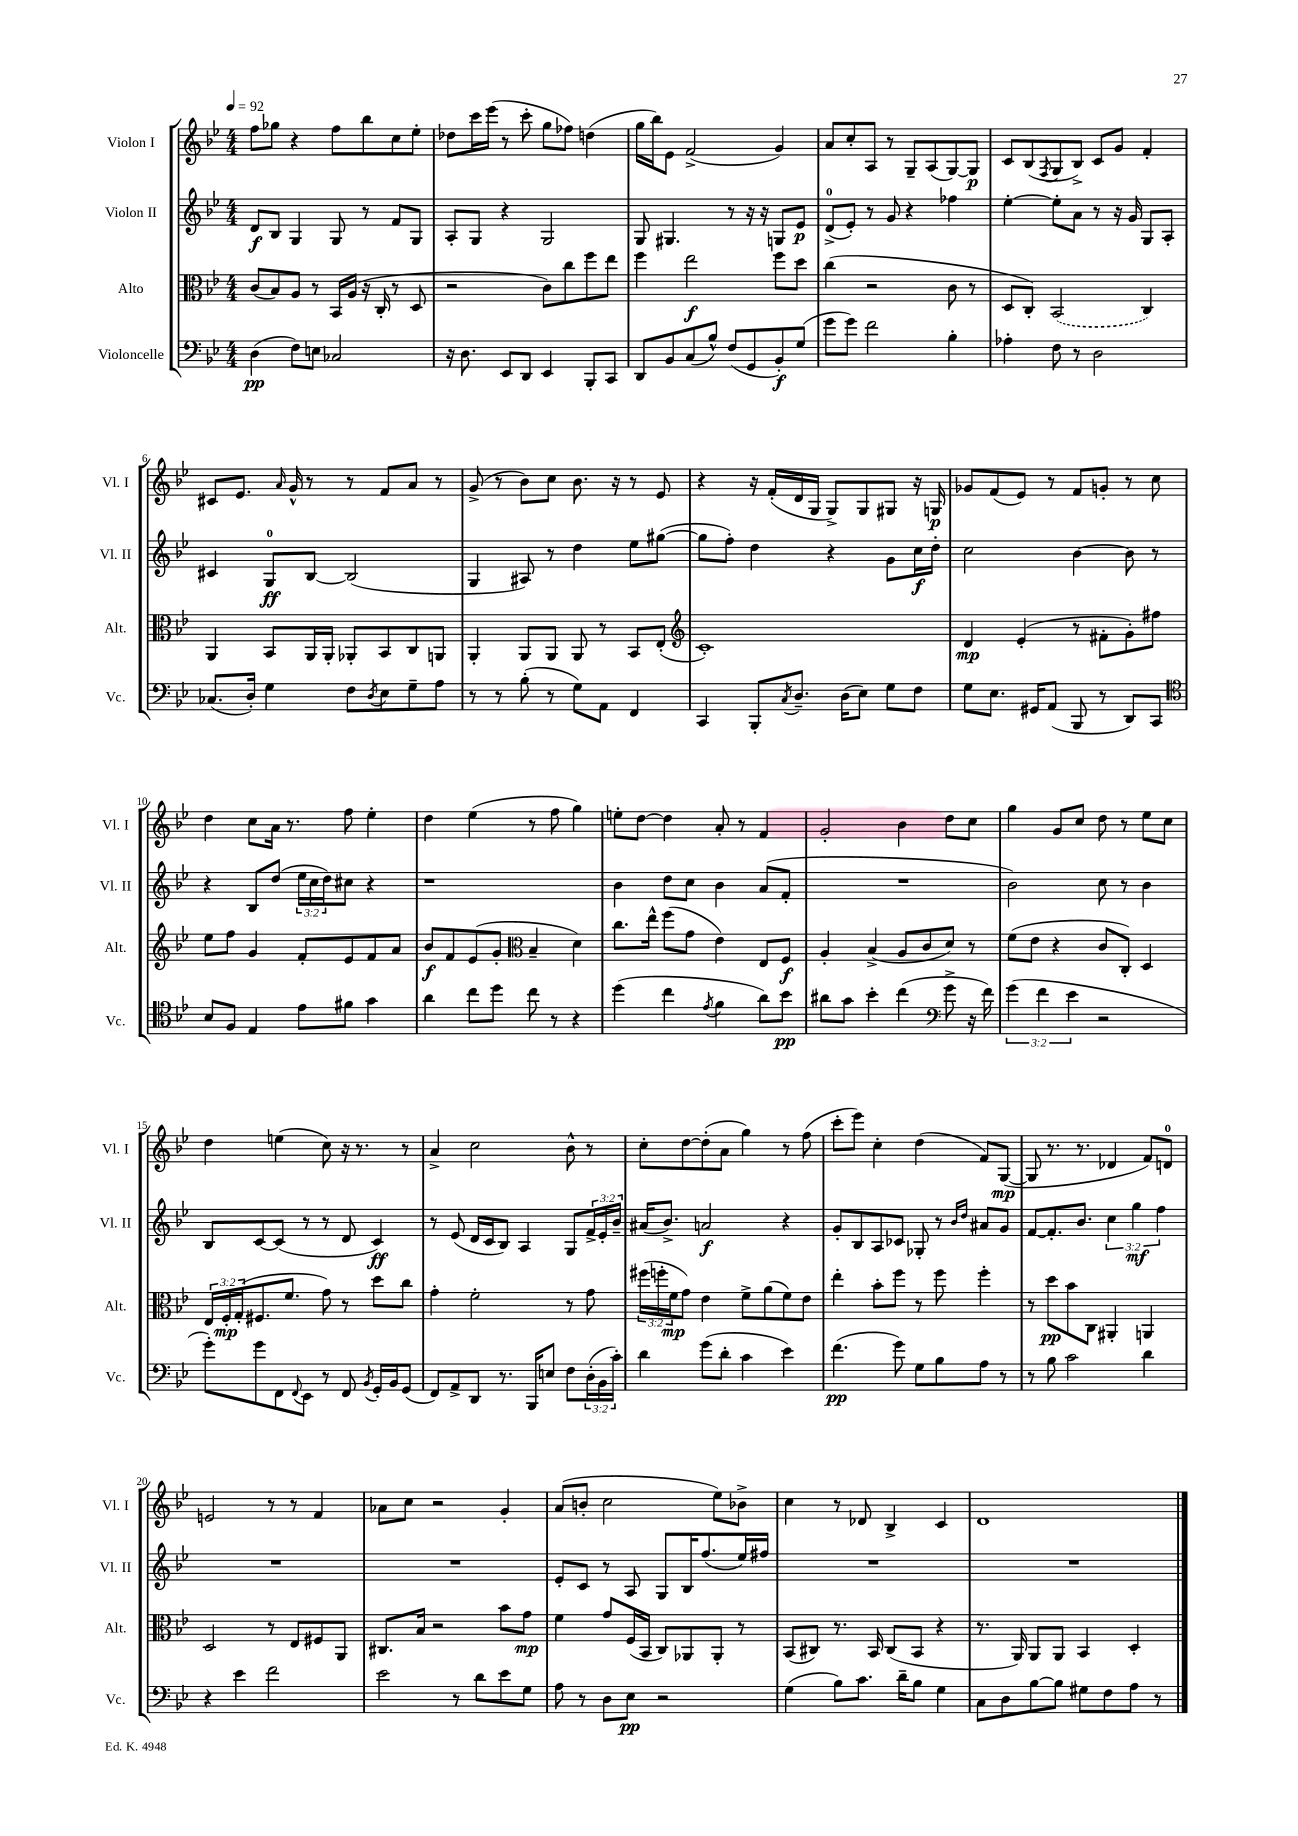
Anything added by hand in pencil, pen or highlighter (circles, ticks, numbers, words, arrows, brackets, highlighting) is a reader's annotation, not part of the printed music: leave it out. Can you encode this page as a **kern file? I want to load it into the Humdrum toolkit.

**kern	**kern	**kern	**kern
*staff4	*staff3	*staff2	*staff1
*clefF4	*clefC3	*clefG2	*clefG2
*k[b-e-]	*k[b-e-]	*k[b-e-]	*k[b-e-]
*M4/4	*M4/4	*M4/4	*M4/4
*MM92	*MM92	*MM92	*MM92
(4D	(8c	8d	8ff
.	8B-)	8B-	8gg-
8F)	8A	4G	4r
8E	8r	.	.
2C-	16BB-	8G	8ff
.	(16A	.	.
.	16r	8r	8bb-
.	16C'	.	.
.	8r	8f	8cc
.	8D	8G	8ee-'
=	=	=	=
16r	2r	8A'	8dd-
8.D	.	.	.
.	.	8G	16ccc
.	.	.	(16eee-
8EE-	.	4r	8r
8DD	.	.	8ccc'
4EE-	8c)	2G	8gg
.	8cc	.	8ff-)
8BBB-'	8ff	.	(4dd
8CC	8ee-	.	.
=	=	=	=
8DD	4ff	8G	16gg
.	.	.	16bb-)
8BB-	.	4.G#	8e-
(8C	2ee-	.	(2f^
8B-^^)	.	.	.
(8F	.	8r	.
8GG	.	16r	.
.	.	16r	.
8BB-')	8ff	8G	4g)
(8G	8dd	8e-	.
=	=	=	=
8g	(4cc	(8d^	8a
8g)	.	8e-')	8cc'
2f	2r	8r	8A
.	.	8g	8r
.	.	4r	8G~
.	.	.	(8A
4B-'	8c	4ff-	[8G)
.	8r	.	8G]
=	=	=	=
4A-'	8D	[4ee-'	8c
.	8C')	.	(8B-
.	.	.	8qF
8F	(2BB-	8ee-']	8G
8r	.	8a	8B-^)
2D	.	8r	8c
.	.	16r	8g
.	.	16g	.
.	4C)	8G	4f'
.	.	8A'	.
=	=	=	=
(8.C-	4AA	4c#	8c#
.	.	.	8.e-
16D')	.	.	.
4G	8BB-	8G	.
.	.	.	16qqa
.	.	.	16g^^
.	16AA	[8B-	8r
.	16AA'	.	.
8F	8AA-'	(2B-]	8r
8qD	.	.	.
8E-	8BB-	.	8f
8G~	8C	.	8a
8A	8AA	.	8r
=	=	=	=
8r	4AA'	4G	(8g^
8r	.	.	8r
(8B-'	8AA	8A#)	8b-)
8r	8AA	8r	8cc
8G)	8AA	4dd	8.b-
8AA	8r	.	.
.	.	.	16r
4FF	8BB-	8ee-	8r
.	(8E-'	([8gg#	8e-
=	=	=	=
*	*clefG2	*	*
4CC	1c')	8gg#]	4r
.	.	8ff')	.
8BBB-'	.	4dd	16r
.	.	.	(16f'
8qC	.	.	.
8.D~	.	.	16d
.	.	.	16G
.	.	4r	8G^)
(16D	.	.	.
8E-)	.	.	8G
8G	.	8g	8G#
8F	.	16cc	16r
.	.	16dd'	16G
=	=	=	=
8G	4d	2cc	8g-
8.E-	.	.	(8f
.	(4e-'	.	8e-)
16GG#	.	.	.
(8AA	.	.	8r
8BBB-	8r	[4b-	8f
8r	8f#'	.	8g'
8DD)	8g')	8b-]	8r
8CC	8ff#	8r	8cc
=	=	=	=
*clefC4	*	*	*
8B-	8ee-	4r	4dd
8F	8ff	.	.
4E-	4g	8B-	8cc
.	.	(8dd	16a
.	.	.	8.r
8e-	8f'	24ee-	.
.	.	24cc	.
.	.	24dd)	.
8f#	8e-	8cc#	8ff
4g	8f	4r	4ee-'
.	8a	.	.
=	=	=	=
4a	8b-	1r	4dd
.	8f	.	.
8cc	(8e-	.	(4ee-
8dd	8g'	.	.
*	*clefC3	*	*
8cc	4B-~	.	8r
8r	.	.	8ff
4r	4d)	.	4gg)
=	=	=	=
(4dd	8.cc	4b-	8ee'
.	.	.	[8dd
.	16ee-^^	.	.
4cc	(8ff	8dd	4dd]
.	8g	8cc	.
8qe-	.	.	.
4f	4e-)	4b-	8a'
.	.	.	8r
8a)	8E-	(8a	4f
8b-	8F	8f'	.
=	=	=	=
8a#	4A'	1r	2g'
8g	.	.	.
4b-'	(4B-^	.	.
(4cc	8A	.	4b-
.	8c	.	.
*clefF4	*	*	*
8g^	8d)	.	8dd
16r	8r	.	8cc
16f)	.	.	.
=	=	=	=
(6g	(8f	2b-)	4gg
.	8e-	.	.
6f	.	.	.
.	4r	.	8g
6e-	.	.	.
.	.	.	8cc
2r	8c	8cc	8dd
.	8C')	8r	8r
.	4D	4b-	8ee-
.	.	.	8cc
=	=	=	=
8g')	24E-	8B-	4dd
.	24F'	.	.
.	(24G'	.	.
8g	8.F#	[8c	.
8FF	.	(8c]	(4ee
.	8.f	.	.
8qqFF	.	.	.
8EE-	.	8r	.
8r	8g)	8r	8cc)
8FF	8r	8d	16r
.	.	.	8.r
8qBB-	.	.	.
16GG'	8dd	4c)	.
16BB-	.	.	.
(8GG	8cc	.	8r
=	=	=	=
8FF)	4g'	8r	4a^
8AA^	.	(8e-	.
8DD	2f'	16d	2cc
.	.	16c	.
8.r	.	8B-)	.
.	.	4A	.
16BBB-	.	.	.
8E	.	.	.
8F	8r	8G	8b-^^
(24D'	8g	24f^	8r
24BB-	.	24e-'	.
24c')	.	24b-~	.
=	=	=	=
4d	(24ff#	(16a#	8cc'
.	24ff'	.	.
.	.	8.b-^)	.
.	24f	.	.
.	8g)	.	[8dd
(8g	4e-	2a	(8dd']
8d'	.	.	8a
4c	8f^	.	4gg)
.	(8a	.	.
4e-)	8f)	4r	8r
.	8e-	.	(8ff
=	=	=	=
(4.f	4ee-'	8g'	8ccc'
.	.	8B-	8eee-)
.	8b-'	8A	4cc'
8g)	8ff	8c-	.
8G	8r	8G-'	(4dd
8B-	8ff	8r	.
.	.	16qqb-	.
.	.	16qqdd	.
8A	4ff'	8a#	8f)
8r	.	8g	([8G
=	=	=	=
8r	8r	[8f	8G]
8B-	8dd	8.f']	8.r
2c	8b-	.	.
.	.	8.b-	8.r
.	8C	.	.
.	4AA#'	6cc	4d-
.	.	6gg	.
4d	4AA	.	8f)
.	.	6ff	.
.	.	.	8d
=	=	=	=
4r	2D	1r	2e
4e-	.	.	.
2f	8r	.	8r
.	8E-	.	8r
.	8F#	.	4f
.	8AA	.	.
=	=	=	=
2e-	8.C#	1r	8a-
.	.	.	8cc
.	16B-	.	.
.	2r	.	2r
8r	.	.	.
8d	.	.	.
8e-	8b-	.	4g'
8G	8g	.	.
=	=	=	=
8A	4f	8e-'	(8a
8r	.	8c	8b'
8D	8g	8r	2cc
8E-	(16F	8A	.
.	16BB-	.	.
2r	8C)	8G	.
.	8AA-	16B-	.
.	.	(8.ff	.
.	8AA-'	.	8ee-)
.	8r	16ee-)	8b-^
.	.	16ff#	.
=	=	=	=
(4G	(8BB-	1r	4cc
.	8C#)	.	.
8B-)	8.r	.	8r
8.c	.	.	8d-
.	16BB-	.	.
.	(8C#	.	4B-^
16d~	.	.	.
8B-	8BB-	.	.
4G	4r	.	4c
=	=	=	=
8C	8.r	1r	1d
8D	.	.	.
.	16AA)	.	.
[8B-	8AA	.	.
8B-]	8AA	.	.
8G#	4BB-	.	.
8F	.	.	.
8A	4D'	.	.
8r	.	.	.
==	==	==	==
*-	*-	*-	*-
